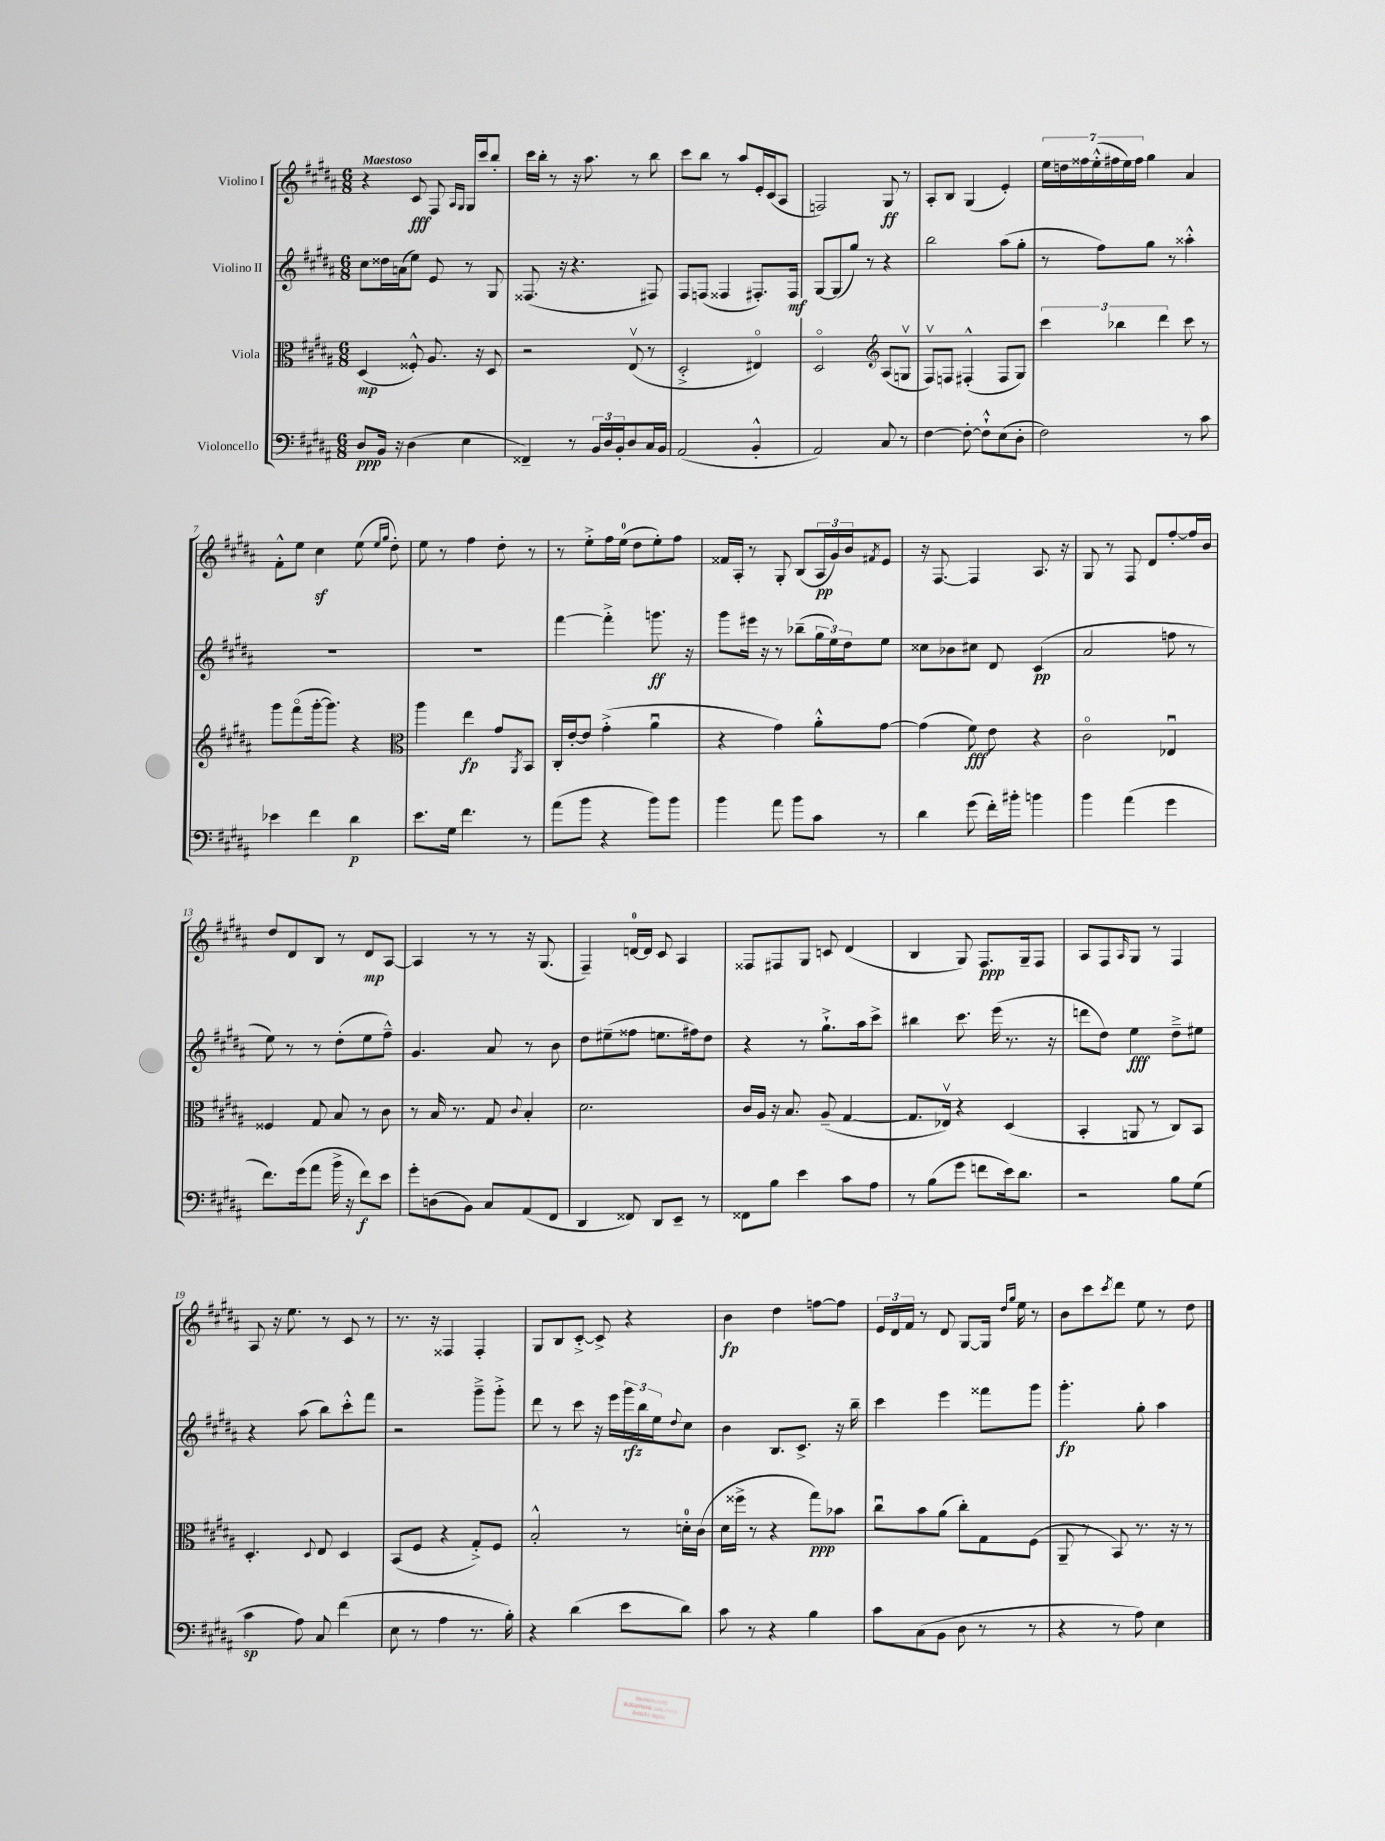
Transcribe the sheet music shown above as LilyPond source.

<<
\new StaffGroup <<
\new Staff = "s0" \with { instrumentName = "Violino I" } {
    \clef treble \key b \major \numericTimeSignature \time 6/8 \tempo "Maestoso"
    r4 cis'8\fff fis8 \grace { ais16 gis16 } gis16 cis'''16 b''8-. |
    cis'''16 b''16-. r8 r16 ais''8. r8 b''8 |
    cis'''8 b''8 r8 ais''8 e'16-. cis'16( ais8 |
    f2) gis8\ff r8 |
    ais8-. b8 gis4( e'4-.) |
    \tuplet 7/4 { e''16 d''16 fisis''16 e''16-.-^( fis''16 e''16) fis''16 } gis''4 ais'4 |
    fis'8-.-^ e''8 cis''4\sf e''8( \grace { e''16 gis''16 } dis''8-.) |
    e''8 r8 fis''4 dis''8-. r8 |
    r8 e''8-.-> fis''16 e''16-0( dis''8 e''8-.) fis''8 |
    fisis'16 ais16-. r8 gis8-. b8( \tuplet 3/2 { ais16\pp gis'16) b'16 } \acciaccatura { fis'8 } e'8 |
    r16 fis8.~ fis4 ais8. r16 |
    gis8 r8 fis8 dis'8 fis''8~-. fis''16 b'16 |
    dis''8 dis'8 b8 r8 dis'8\mp ais8~ |
    ais4 r8 r8 r16 gis8.( |
    fis4--) d'16-0~ d'16 cis'8 ais4 |
    fisis8 fis8 gis8 c'8 dis'4( |
    b4 gis8) fis8.\ppp gis16-- fis8 |
    ais8 fis8 \grace { ais16 } gis8 r8 fis4 |
    ais8 r16 e''8. r8 cis'8 r8 |
    r8. r16 fisis4 fisis4-. |
    gis8 b8 cis'8~-.-> cis'8-> r4 |
    b'4\fp dis''4 f''8~ f''8 |
    \tuplet 3/2 { e'16 dis'16 fis'16 } r8 dis'8 gis8~ gis16 \grace { dis''16 gis''16 } e''16 r8 |
    b'8 cis'''8 \acciaccatura { cis'''8 } dis'''8 e''8 r8 dis''8 \bar "|." |
}
\new Staff = "s1" \with { instrumentName = "Violino II" } {
    \clef treble \key b \major \numericTimeSignature \time 6/8
    cis''8 disis''16 a'16( e''8) e'8 r8 gis8 |
    fisis8.( r16 r4. fis8) |
    fis8 f8( fisis4 fis8.-.) fis16\mf |
    gis8~ gis8( gis''8) r8 r4 |
    b''2 ais''8( gis''8-. |
    r8 fis''8) gis''8 r8 aisis''4-.-^ |
    R2. |
    R2. |
    fis'''4~ fis'''4-.-> g'''8.\ff r16 |
    gis'''8 eis'''16 r16 r8 bes''8--( \tuplet 3/2 { gis''16 e''16) dis''16 } e''8 |
    cisis''8 bes'8 cis''8 dis'8 cis'4\pp( |
    ais'2 f''8 r8 |
    e''8) r8 r8 dis''8-.( e''8 fis''8---^) |
    gis'4. ais'8 r8 b'8 |
    dis''8 eis''8--( fisis''8 e''8. fis''16) dis''8 |
    r4 r8 gis''8.-!-> ais''16 cis'''8-> |
    bis''4 cis'''8. e'''16( r8. r16 |
    d'''8 dis''8) e''4\fff dis''8---> eis''8 |
    r4 ais''8( b''8) cis'''8-.-^ fis'''8 |
    r2 gis'''8---> gis'''8-.-> |
    dis'''8 r8 cis'''8 r16 e'''16 \tuplet 3/2 { gis'''16\rfz b''16 e''16 } \appoggiatura { dis''8 } cis''8 |
    b'4 b8. cis'8.-> r16 b''16-- |
    cis'''4 e'''4 fisis'''8 gis'''8 |
    gis'''4.-.\fp gis''8-. ais''4 \bar "|." |
}
\new Staff = "s2" \with { instrumentName = "Viola" } {
    \clef alto \key b \major \numericTimeSignature \time 6/8
    dis4\mp( fisis8-.-^) ais8. r16 dis8 |
    r2 e8\upbow( r8 |
    dis2-.-> eis4\flageolet) |
    dis2\flageolet \clef treble ais8( g8\upbow |
    fis8\upbow) f8 fis4-.-^( fis8 gis8) |
    \tuplet 3/2 { cis'''4 bes''4 dis'''4 } cis'''8 r8 |
    gis'''8 fis'''8\flageolet( gis'''16~-. gis'''8.) r4 |
    \clef alto ais''4 e''4\fp gis'8 \acciaccatura { ais,8 } b,8 |
    cis16-. e'16~-. e'8 gis'4-.->( ais'4\downbow |
    r4 gis'4) ais'8-.-^ gis'8~ |
    gis'4( fis'8\fff) e'8 r4 |
    cis'2\flageolet ees4\downbow |
    fisis4 gis8 b8 r8 cis'8 |
    r8 b16 r8. gis8 \appoggiatura { cis'8 } b4-. |
    dis'2. |
    cis'16 ais16 r16 b8. ais8--( gis4~ |
    gis8. ees16\upbow) r4 dis4( |
    b,4-. a,8 r8 cis8) b,8 |
    dis4.-. \appoggiatura { dis8 } e8 dis4 |
    b,8( fis8 r4 gis8-.->) fis8 |
    b2-.-^ r8 d'16-0-. cis'16( |
    dis'16 fisis''16-> r8 r4 gis''8\ppp) bes'8 |
    cis''8\downbow b'8 ais'8( cis''8-.) gis8 fis8( |
    ais,8-- r8 b,8) r8. r16 r8 \bar "|." |
}
\new Staff = "s3" \with { instrumentName = "Violoncello" } {
    \clef bass \key b \major \numericTimeSignature \time 6/8
    dis8\ppp b,16 r16 dis4( e4 |
    fisis,4--) r8 \tuplet 3/2 { b,16 dis16 b,16-. } dis8 cis16 b,16 |
    ais,2( b,4-.-^ |
    ais,2) cis8 r8 |
    fis4~ fis8~-. fis8-!-^ e8( dis8-. |
    fis2) r8 cis'8 |
    ees'4 fis'4 dis'4\p |
    e'8. gis16 fis'4. r8 |
    ais'8( b'8 r4 b'8) b'8 |
    b'4 ais'8 b'8 cis'8 r8 |
    dis'4 gis'8( fis'16-.) bis'16-. b'4 |
    b'4 ais'4( gis'4 |
    fis'8.) gis'16( ais'8 b'16-> r16 fis'8\f) e'8 |
    gis'8-. d8( b,8) cis8 ais,8( fis,8 |
    dis,4 fisis,8) dis,8 e,8-- r8 |
    fisis,8 b8 e'4 cis'8 ais8 |
    r8 b8( gis'8 f'8 e'16) dis'8. |
    r2 b8 gis8( |
    cis'4\sp ais8) cis8 fis'4( |
    e8 r8 ais4 r8. b16-.) |
    r4 dis'4( e'8 dis'8) |
    cis'8 r8 r4 b4 |
    cis'8 cis8( b,8 dis8 r8 r8 |
    r4 r8 ais8) e4 \bar "|." |
}
>>
>>
